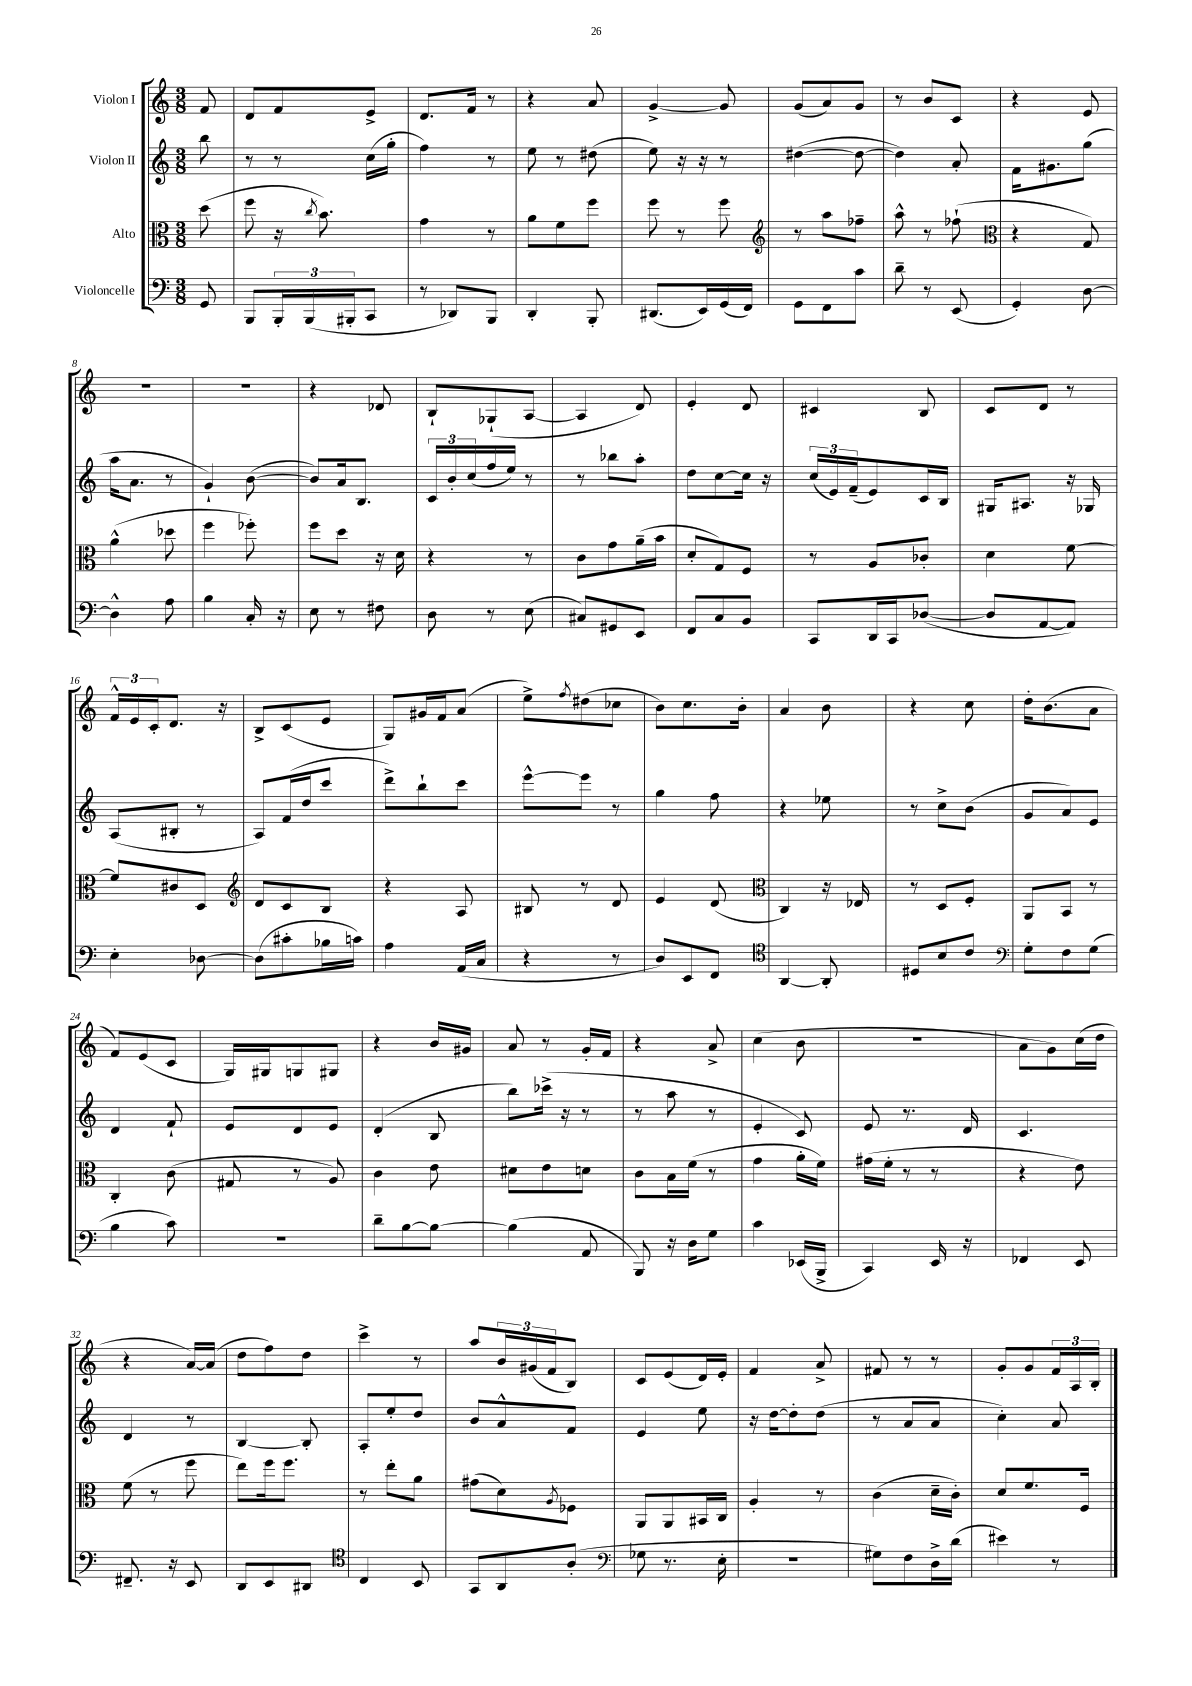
<<
\new StaffGroup <<
\new Staff = "s0" \with { instrumentName = "Violon I" } {
    \clef treble \key c \major \numericTimeSignature \time 3/8 \partial 8
    f'8 |
    d'8 f'8 e'8-> |
    d'8. f'16 r8 |
    r4 a'8 |
    g'4~-> g'8 |
    g'8( a'8) g'8 |
    r8 b'8 c'8 |
    r4 e'8 |
    r4. |
    R4. |
    r4 des'8 |
    b8-! ges8-!( a8~ |
    a4 d'8) |
    e'4-. d'8 |
    cis'4 b8 |
    c'8 d'8 r8 |
    \tuplet 3/2 { f'16-^ e'16 c'16-. } d'8. r16 |
    b8-> c'8( e'8 |
    g8) gis'16 f'16 a'8( |
    e''8->) \acciaccatura { f''8 } dis''8( ces''8 |
    b'8) c''8. b'16-. |
    a'4 b'8 |
    r4 c''8 |
    d''16-. b'8.( a'8 |
    f'8) e'8( c'8 |
    g16) gis16 g8 gis8 |
    r4 b'16 gis'16 |
    a'8 r8 g'16-. f'16 |
    r4 a'8-> |
    c''4( b'8 |
    R4. |
    a'8 g'8) c''16( d''16 |
    r4 a'16~) a'16( |
    d''8 f''8) d''8 |
    c'''4-> r8 |
    a''8 \tuplet 3/2 { b'16 gis'16( f'16 } b8) |
    c'8 e'8( d'16) e'16-. |
    f'4 a'8-> |
    fis'8 r8 r8 |
    g'8-. g'8 \tuplet 3/2 { f'16 a16 b16-. } \bar "|." |
}
\new Staff = "s1" \with { instrumentName = "Violon II" } {
    \clef treble \key c \major \numericTimeSignature \time 3/8 \partial 8
    b''8 |
    r8 r8 c''16( g''16-. |
    f''4) r8 |
    e''8 r8 dis''8( |
    e''8) r16 r16 r8 |
    dis''4~( dis''8~ |
    dis''4) a'8-. |
    f'16 gis'8. g''8( |
    a''16 a'8. r8 |
    g'4-!) b'8~( |
    b'8) a'16 b8. |
    \tuplet 3/2 { c'16 b'16-. c''16( } f''16 e''16) r8 |
    r8 bes''8 a''8-. |
    d''8 c''8~ c''16 r16 |
    \tuplet 3/2 { c''16( e'16) f'16--( } e'8) c'16 b16 |
    gis16 ais8. r16 ges16 |
    a8( bis8-. r8 |
    a8) f'16( d''16 c'''8 |
    d'''8->) b''8-! c'''8 |
    e'''8~-^ e'''8 r8 |
    g''4 f''8 |
    r4 ees''8 |
    r8 c''8-> b'8( |
    g'8 a'8) e'8 |
    d'4 f'8-! |
    e'8 d'8 e'8 |
    d'4-.( b8 |
    b''8) ces'''16->( r16 r8 |
    r8 a''8 r8 |
    e'4-. c'8) |
    e'8 r8. d'16 |
    c'4. |
    d'4 r8 |
    b4~ b8-. |
    a8-. e''8-. d''8 |
    b'8 a'8-^ f'8 |
    e'4 e''8 |
    r16 d''16~ d''8-. d''8( |
    r8 a'8 a'8 |
    c''4-.) a'8 \bar "|." |
}
\new Staff = "s2" \with { instrumentName = "Alto" } {
    \clef alto \key c \major \numericTimeSignature \time 3/8 \partial 8
    d''8( |
    f''8 r16 \acciaccatura { c''8 } b'8.) |
    g'4 r8 |
    a'8 f'8 f''8 |
    f''8 r8 f''8 |
    \clef treble r8 a''8 fes''8-- |
    a''8-^ r8 fes''8-!( |
    \clef alto r4 g8) |
    a'4-^( des''8 |
    f''4 fes''8-.) |
    f''8 d''8 r16 d'16 |
    r4 r8 |
    c'8 g'8 a'16--( b'16 |
    d'8-. g8) f8 |
    r8 a8 ces'8-. |
    d'4 f'8~ |
    f'8 cis'8 d8 |
    \clef treble d'8 c'8 b8 |
    r4 a8 |
    bis8 r8 d'8 |
    e'4 d'8( |
    \clef alto c4) r16 ees16 |
    r8 d8 f8-. |
    a,8 b,8 r8 |
    c4-. c'8( |
    gis8 r8 a8) |
    c'4 e'8 |
    dis'8 e'8 d'8 |
    c'8 b16 f'16( r8 |
    g'4 a'16-. f'16) |
    gis'16( f'16-. r8 r8 |
    r4 e'8) |
    f'8( r8 f''8 |
    e''8) f''16 f''8. |
    r8 e''8-. a'8 |
    gis'8( d'8) \acciaccatura { a8 } fes8 |
    a,8 a,8 bis,16 c16 |
    a4-. r8 |
    c'4( d'16-- c'16-.) |
    d'8 f'8. f16 \bar "|." |
}
\new Staff = "s3" \with { instrumentName = "Violoncelle" } {
    \clef bass \key c \major \numericTimeSignature \time 3/8 \partial 8
    g,8 |
    b,,8 \tuplet 3/2 { b,,16-. b,,16( bis,,16-. } c,8 |
    r8 des,8) b,,8 |
    d,4-. b,,8-. |
    dis,8.( e,16) g,16( f,16) |
    g,8 f,8 c'8 |
    d'8-- r8 e,8( |
    g,4-.) d8~ |
    d4-^ a8 |
    b4 c16-. r16 |
    e8 r8 fis8 |
    d8 r8 e8( |
    cis8) gis,8 e,8 |
    f,8 c8 b,8 |
    c,8 d,16 c,16 des8~( |
    des8 a,8~ a,8) |
    e4-. des8~ |
    des8( cis'8-. bes16 c'16) |
    a4 a,16( c16 |
    r4 r8 |
    d8) e,8 f,8 |
    \clef tenor a,4~ a,8-. |
    dis8 b8 c'8 |
    \clef bass g8-. f8 g8( |
    b4 c'8) |
    R4. |
    d'8-- b8~ b8~ |
    b4( a,8 |
    b,,8) r16 d16 g8 |
    c'4 ees,16( b,,16-> |
    c,4) e,16 r16 |
    fes,4 e,8 |
    fis,8.-- r16 e,8 |
    d,8 e,8 dis,8 |
    \clef tenor c4 b,8 |
    g,8 a,8 a8-.( |
    \clef bass ges8 r8. e16-. |
    R4. |
    gis8) f8 d16-> d'16( |
    eis'4) r8 \bar "|." |
}
>>
>>
